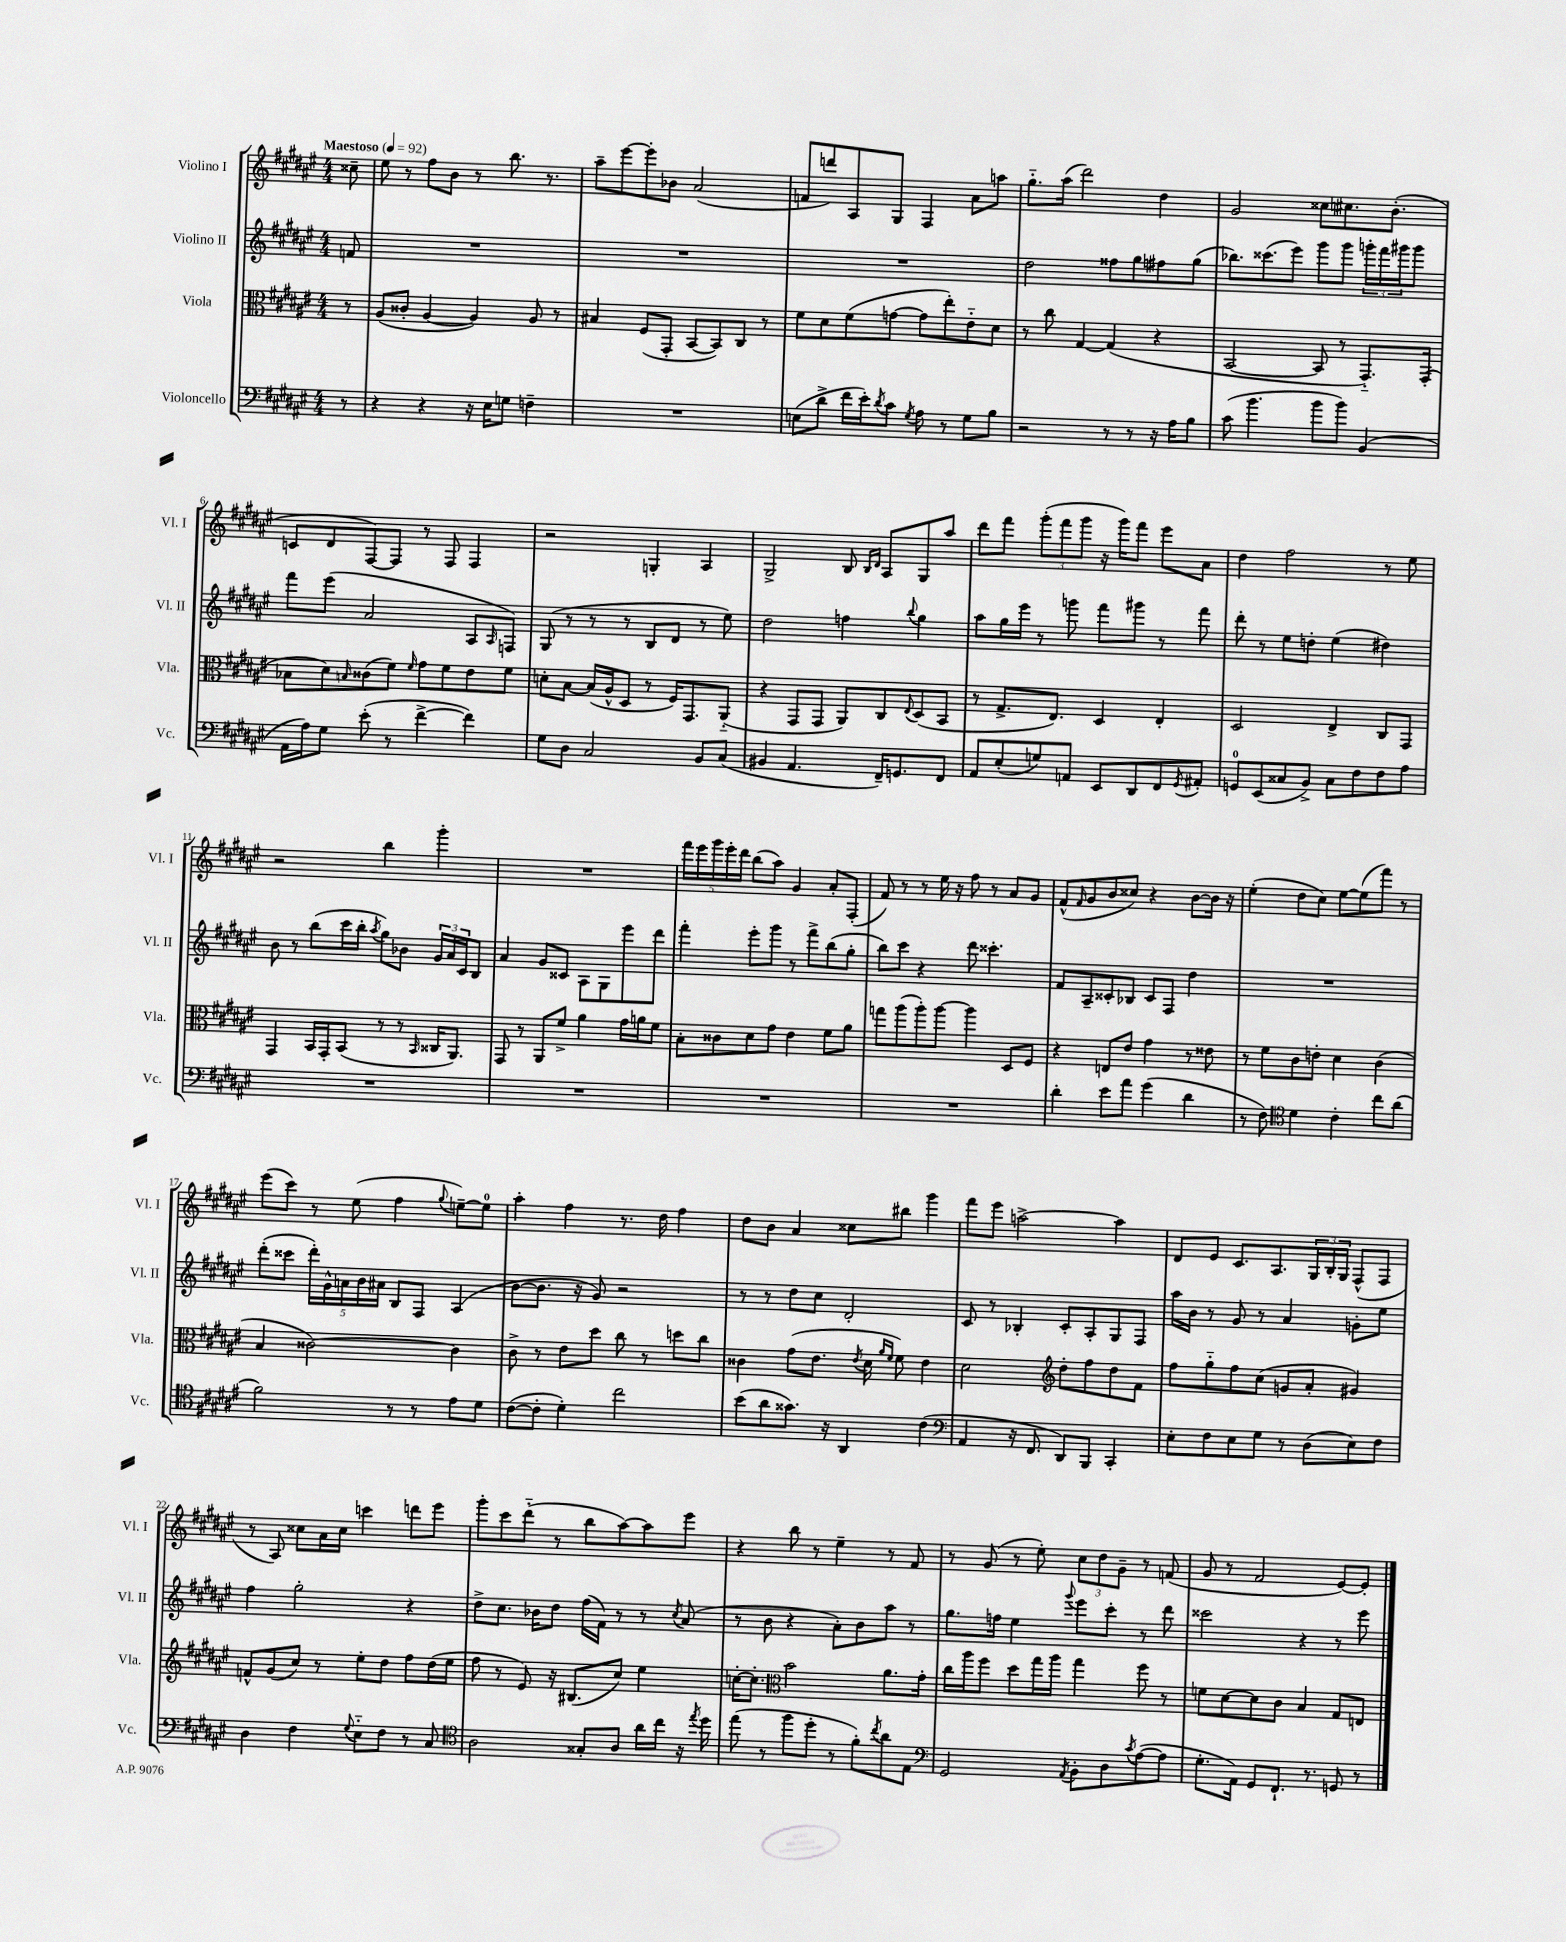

**kern	**kern	**kern	**kern
*staff4	*staff3	*staff2	*staff1
*clefF4	*clefC3	*clefG2	*clefG2
*k[f#c#g#d#a#e#]	*k[f#c#g#d#a#e#]	*k[f#c#g#d#a#e#]	*k[f#c#g#d#a#e#]
*M4/4	*M4/4	*M4/4	*M4/4
*MM92	*MM92	*MM92	*MM92
8r	8r	8f/	8cc##~\
=	=	=	=
4r	(8A#/L	1r	8ee#\
.	8c##'/J	.	8r
4r	[4A#/	.	8ff#\L
.	.	.	8b\J
16r	4A#/])	.	8r
16E#\LK	.	.	.
8G\J	.	.	8.bb\
4F~\	8A#/	.	.
.	.	.	8.r
.	8r	.	.
=	=	=	=
1r	4B#/	1r	8aa#~\L
.	.	.	[8eee#\
.	(8F#/L	.	8eee#'\]
.	8GG#'/J	.	8b-\J
.	[8BB/L	.	(2a#/
.	8BB/])	.	.
.	8C#/J	.	.
.	8r	.	.
=	=	=	=
(8E\L	8f#\L	1r	8f/L
8d#^\J	8d#\	.	8ddd/)
16f#\LL	(8f#\	.	8A#/
16e#'\J)	.	.	.
8qd#/	.	.	.
8c#\J	[8g\J	.	8G#/J
8qG#/	.	.	.
8A#\	8g\]L	.	4F#/
8r	8ee#'\)	.	.
8G#\L	8e#'~\	.	8a#\L
8B\J	8d#\J	.	8aa\J
=	=	=	=
2r	8r	2dd#\	8.gg#'~\L
.	8cc#\	.	.
.	.	.	(16aa#\Jk
.	[4G#/	.	2ddd#\)
8r	(4G#/]	8ff##\L	.
8r	.	8gg#\	.
16r	4r	8ff#\	4dd#\
16A#\LK	.	.	.
8B\J	.	(8gg#\J	.
=	=	=	=
(8c#\	[2BB/	8.bb-\L)	2g#/
4.b\	.	.	.
.	.	(8.ccc##\	.
.	.	8eee#\J)	.
8b\L	8BB/]	8ggg#\L	8cc##\L
8b\J)	8r	8ggg#\J	8.cc#\
(4BB/	8.GG#'~/L)	24ggg'\LL	.
.	.	24fff#\	.
.	.	.	(8.b'\J
.	.	24ggg#\J	.
.	.	8ggg#\J	.
.	(16GG#'/Jk	.	.
=	=	=	=
16AA#\LL	8B-\L	8fff#\L	8c/L
16A#\J)	.	.	.
8G#\J	8d#\)	(8eee#\J	8d#/
.	16qqB/	.	.
(8e#'\	(8c##\	2a#/	[8F#/)
8r	8f#\J)	.	8F#/]J
.	16qqf#/	.	.
[4f#^\	8g#\L	.	8r
.	8f#\	.	8F#/
4f#\])	8e#\	8A#/L	4F#/
.	.	16qqA#/	.
.	8f#\J	8F/J)	.
=	=	=	=
8G#\L	8d'\L	(8G#/	2r
8D#\J	[8B\J	8r	.
2C#/	(16B/]LL	8r	.
.	16A#^^/J	.	.
.	8D#/J	8r	.
.	8r	8B/L	4G'/
.	16F#/LK)	8d#/J	.
.	8.GG#/	.	.
8BB/L	.	8r	4A#/
(8C#/J	(8AA#'~/J	8ee#\)	.
=	=	=	=
4BB#/	4r	2dd#\	2G#^/
4.AA#/	8GG#/L	.	.
.	8GG#/J	.	.
.	8AA#/L)	4ff\	8B/
.	.	.	16qqB/LL
.	.	.	16qqd#/JJ
16FF#~/LK)	8C#/	.	8A#/L
8.GG/	.	.	.
.	8qqE#/	8qqbb/	.
.	(8D#/	4gg#\	8G#/
8FF#/J	8BB/J	.	8aa#/J
=	=	=	=
8AA#/L	8r	8aa#\L	8ddd#\L
(8E#'/	8.G#^/L	16gg#\L	8fff#\J
.	.	16eee#\JJ	.
8G/)	.	8r	(12ggg#'\L
.	8.E#/J)	.	.
.	.	.	12fff#\
8AA/J	.	8ggg\	.
.	.	.	12ggg#\J
8EE#/L	4D#/	8fff#\L	16r
.	.	.	16ggg#\LK)
8DD#/	.	8ggg#\J	8fff#\J
8FF#/	4E#'/	8r	8eee#\L
8qGG#/	.	.	.
8AA#'/J	.	8fff#\	8a#\J
=	=	=	=
8GG/L	2D#/	8ddd#'\	4dd#\
(8EE#/	.	8r	.
8C##/	.	8ee#\L	2ff#\
8BB^/J)	.	8dd'\J	.
8C##\L	4E#^/	(4ee#\	.
8F#\	.	.	.
8F#\	8C#/L	4dd#\)	8r
8A#\J	8GG#/J	.	8ee#\
=	=	=	=
1r	4GG#/	8b\	2r
.	.	8r	.
.	16BB/LL	(8bb\L	.
.	16GG#'/J	.	.
.	(8BB/J	16ccc#\L	.
.	.	16bb'\JJ	.
.	.	8qaa#/	.
.	8r	8gg#\L)	4bb\
.	8r	8b-\J	.
.	16qqBB/	.	.
.	16C##/LK	24g#/LL	4ggg#'\
.	.	24a#/	.
.	8.AA#/J)	.	.
.	.	24c#/J	.
.	.	8B/J	.
=	=	=	=
1r	8GG#/	4a#/	1r
.	8r	.	.
.	8AA#/L	8g#/L	.
.	8f#^/J	8c##/J	.
.	4a#\	8A#\L	.
.	.	8G#\	.
.	16g#\LL	8eee#\	.
.	16a\J	.	.
.	8f#\J	8ddd#\J	.
=	=	=	=
1r	8B'\L	4fff#'\	20fff#\LL
.	.	.	20eee#\
.	.	.	20ggg#\
.	8c##\	.	.
.	.	.	20eee#'\
.	.	.	20ddd#\JJ
.	8d#\	8eee#'\L	(8bb\L
.	8g#\J	8ggg#\J	8aa#\J)
.	4e#\	8r	4g#/
.	.	8fff#^\L	.
.	8f#\L	(8bb\	8a#'/L
.	8a#\J	8gg#'\J	(8F#'/J
=	=	=	=
1r	8gg\L	8bb\L)	8f#/)
.	(8aa#\	8ccc#\J	8r
.	8aa#'\)	4r	8r
.	[8aa#\J	.	16ee#\
.	.	.	16r
.	4aa#\]	8ddd#\	8ff#\
.	.	4.ccc##'\	8r
.	8D#/L	.	8a#/L
.	8F#/J	.	8g#/J
=	=	=	=
4d#'\	4r	8f#/L	(8f#^^/L
.	.	.	16qqf#/
.	.	8A#~/	8g#/
8e#\L	8E/L	8c##'/	8b/
8a#\J	8e#/J	8B-/J	8cc##/J)
(4g#\	4g#\	8c##/L	4r
.	.	8F#/J	.
4d#\	8r	4dd#\	[8b\L
.	8e##\	.	16b\]Jk
.	.	.	16r
=	=	=	=
8r	8r	1r	(4ee#'\
8F#\)	8f#\L	.	.
*clefC4	*	*	*
4d#\	8c#\	.	8dd#\L
.	8e'\J	.	8cc#\J)
4c#'\	4d#\	.	[8ee#\L
.	.	.	(8ee#\]
8cc#\L	(4c#\	.	8fff#\J)
(8a#\J	.	.	8r
=	=	=	=
2f#\)	4B/	(8ddd#'\L	(8eee#\L
.	.	8ccc##\J	8ccc#\J)
.	[2c##\)	20ddd#'\LL)	8r
.	.	20g#^^\	.
.	.	20a\	.
.	.	.	(8ee#\
.	.	20b\	.
.	.	20a#\JJ	.
8r	.	8B/L	4ff#\
8r	.	8F#/J	.
.	.	.	8qqgg#/
8e#\L	4c##\]	(4A#/	[8ee~\L)
8d#\J	.	.	8ee\]J
=	=	=	=
([8c#\L	8c#^\	[8b\L	4aa#'\
8c#'\]J	8r	8.b\]J	.
4d#'\)	8e#\L	.	4ff#\
.	.	16r	.
.	8dd#\J	8g#/)	.
2cc#\	8cc#\	2r	8.r
.	8r	.	.
.	.	.	16dd#\
.	8dd\L	.	4ff#\
.	8cc#\J	.	.
=	=	=	=
(8b\L	4c##\	8r	8dd#\L
8a#\	.	8r	8b\J
8.g##\J)	(8g#\L	8dd#\L	4a#/
.	8.e#\J	8cc#\J	.
16r	.	.	.
4AA#/	.	2d#'/	8cc##\L
.	8qe#/	.	.
.	16d#\	.	.
.	16qqa#/LL	.	.
.	16qqf#/JJ	.	.
.	8f#\)	.	8bb#\J
(4c#\	4e#\	.	4ggg#\
=	=	=	=
*clefF4	*	*	*
4AA#/	2d#\	8c#/	8fff#\L
.	.	8r	8eee#\J
16r	.	4B-'/	[2aa^\
8.FF#/	.	.	.
*	*clefG2	*	*
8DD#/L)	8dd#'\L	8c#'/L	.
8BBB/J	8ff#\	8A#'/	.
4CC#'/	8dd#\	8G#/	4aa\]
.	8f#\J	8F#/J	.
=	=	=	=
8E#'\L	8ff#\L	16aa#\LL	8d#/L
.	.	16b\JJ	.
8F#\	8gg#'~\	8r	8e#/J
8E#\	8ff#\	8g#/	8.c#/L
8G#\J	(8cc#\J	8r	.
.	.	.	8.A#/
8r	8g/L	4a#/	.
(8D#\L	8a#'/J	.	24G#/L
.	.	.	24B'/
.	.	.	24G#/JJ
8E#\)	4g#/)	8g'\L	(8F#^^/L
8F#\J	.	8ee#\J	8F#/J
=	=	=	=
4D#\	8f^^/L	4ff#\	8r
.	(8g#/	.	8A#/)
4F#\	8cc#/J)	2gg#'\	8cc##\L
.	8r	.	16a#\L
.	.	.	16cc##\JJ
8qqG#/	.	.	.
8E#'~\L	8ee#'\L	.	4ccc\
8F#\J	8dd#\J	.	.
8r	8ff#\L	4r	8ddd\L
8C#/	(16dd#\L	.	8eee#\J
.	16ee#\JJ	.	.
=	=	=	=
*clefC4	*	*	*
2A#\	8ff#\	8dd#^\L	8ggg#'\L
.	8r	8.cc#\J	8ccc#\
.	8e#/)	.	(8ddd#'~\J
.	.	16b-\LK	.
.	16r	8dd#\J	8r
.	(8.B#/L	.	.
8G##'/L	.	(16ff#\LL	8bb\L
.	.	16f#\JJ)	.
8A#/J	8cc#/J)	8r	[8aa#\)
16a#\LL	4ee#\	8r	8aa#\]
16cc#\JJ	.	.	.
.	.	8qcc#/	.
16r	.	(8a#/	8eee#\J
8qee#/	.	.	.
16dd#\	.	.	.
=	=	=	=
(8ee#\	[16cc'\LK	8r	4r
.	8.cc'\]J	.	.
8r	.	8b\	.
*	*clefC3	*	*
8ff#\L	2b\	4r	8bb\
8dd#'\J	.	.	8r
8r	.	8a#'\L)	4ee#~\
8f#'\L)	.	8b\	.
8qcc#/	.	.	.
8a#\	8.a#\L	8aa#\J	8r
8E#\J	.	8r	8f#/
.	16g#'\Jk	.	.
=	=	=	=
*clefF4	*	*	*
2GG#/	16cc#\LL	8.gg#\L	8r
.	16aa#\J	.	.
.	8ff#\J	.	(8g#/
.	.	16ff\Jk	.
.	8dd#\L	4ee#\	8r
.	16gg#\L	.	8ee#'\)
.	16aa#\JJ	.	.
8qAA#/	.	8qqggg#/	.
8BB'\L	4gg#\	8eee#\L	12cc#\L
.	.	.	12dd#\
8D#\	.	8ccc#'\J	.
.	.	.	12g#~\J
8qc#/	.	.	.
([8A#\	8ff#\	8r	8r
8A#\]J	8r	8ddd#\	(8f/
=	=	=	=
8.G#'\L	8f\L	2ccc##\	8g#/
.	[8d#\	.	8r
16AA#\Jk)	.	.	.
8GG#/L	8d#\]	.	2f#/
8.FF#`/J	8c#\J	.	.
.	4B/	4r	.
8.r	.	.	.
8GG/	8G#/L	8r	[8e#/L)
8r	8E/J	8eee#\	8e#'/]J
==	==	==	==
*-	*-	*-	*-
